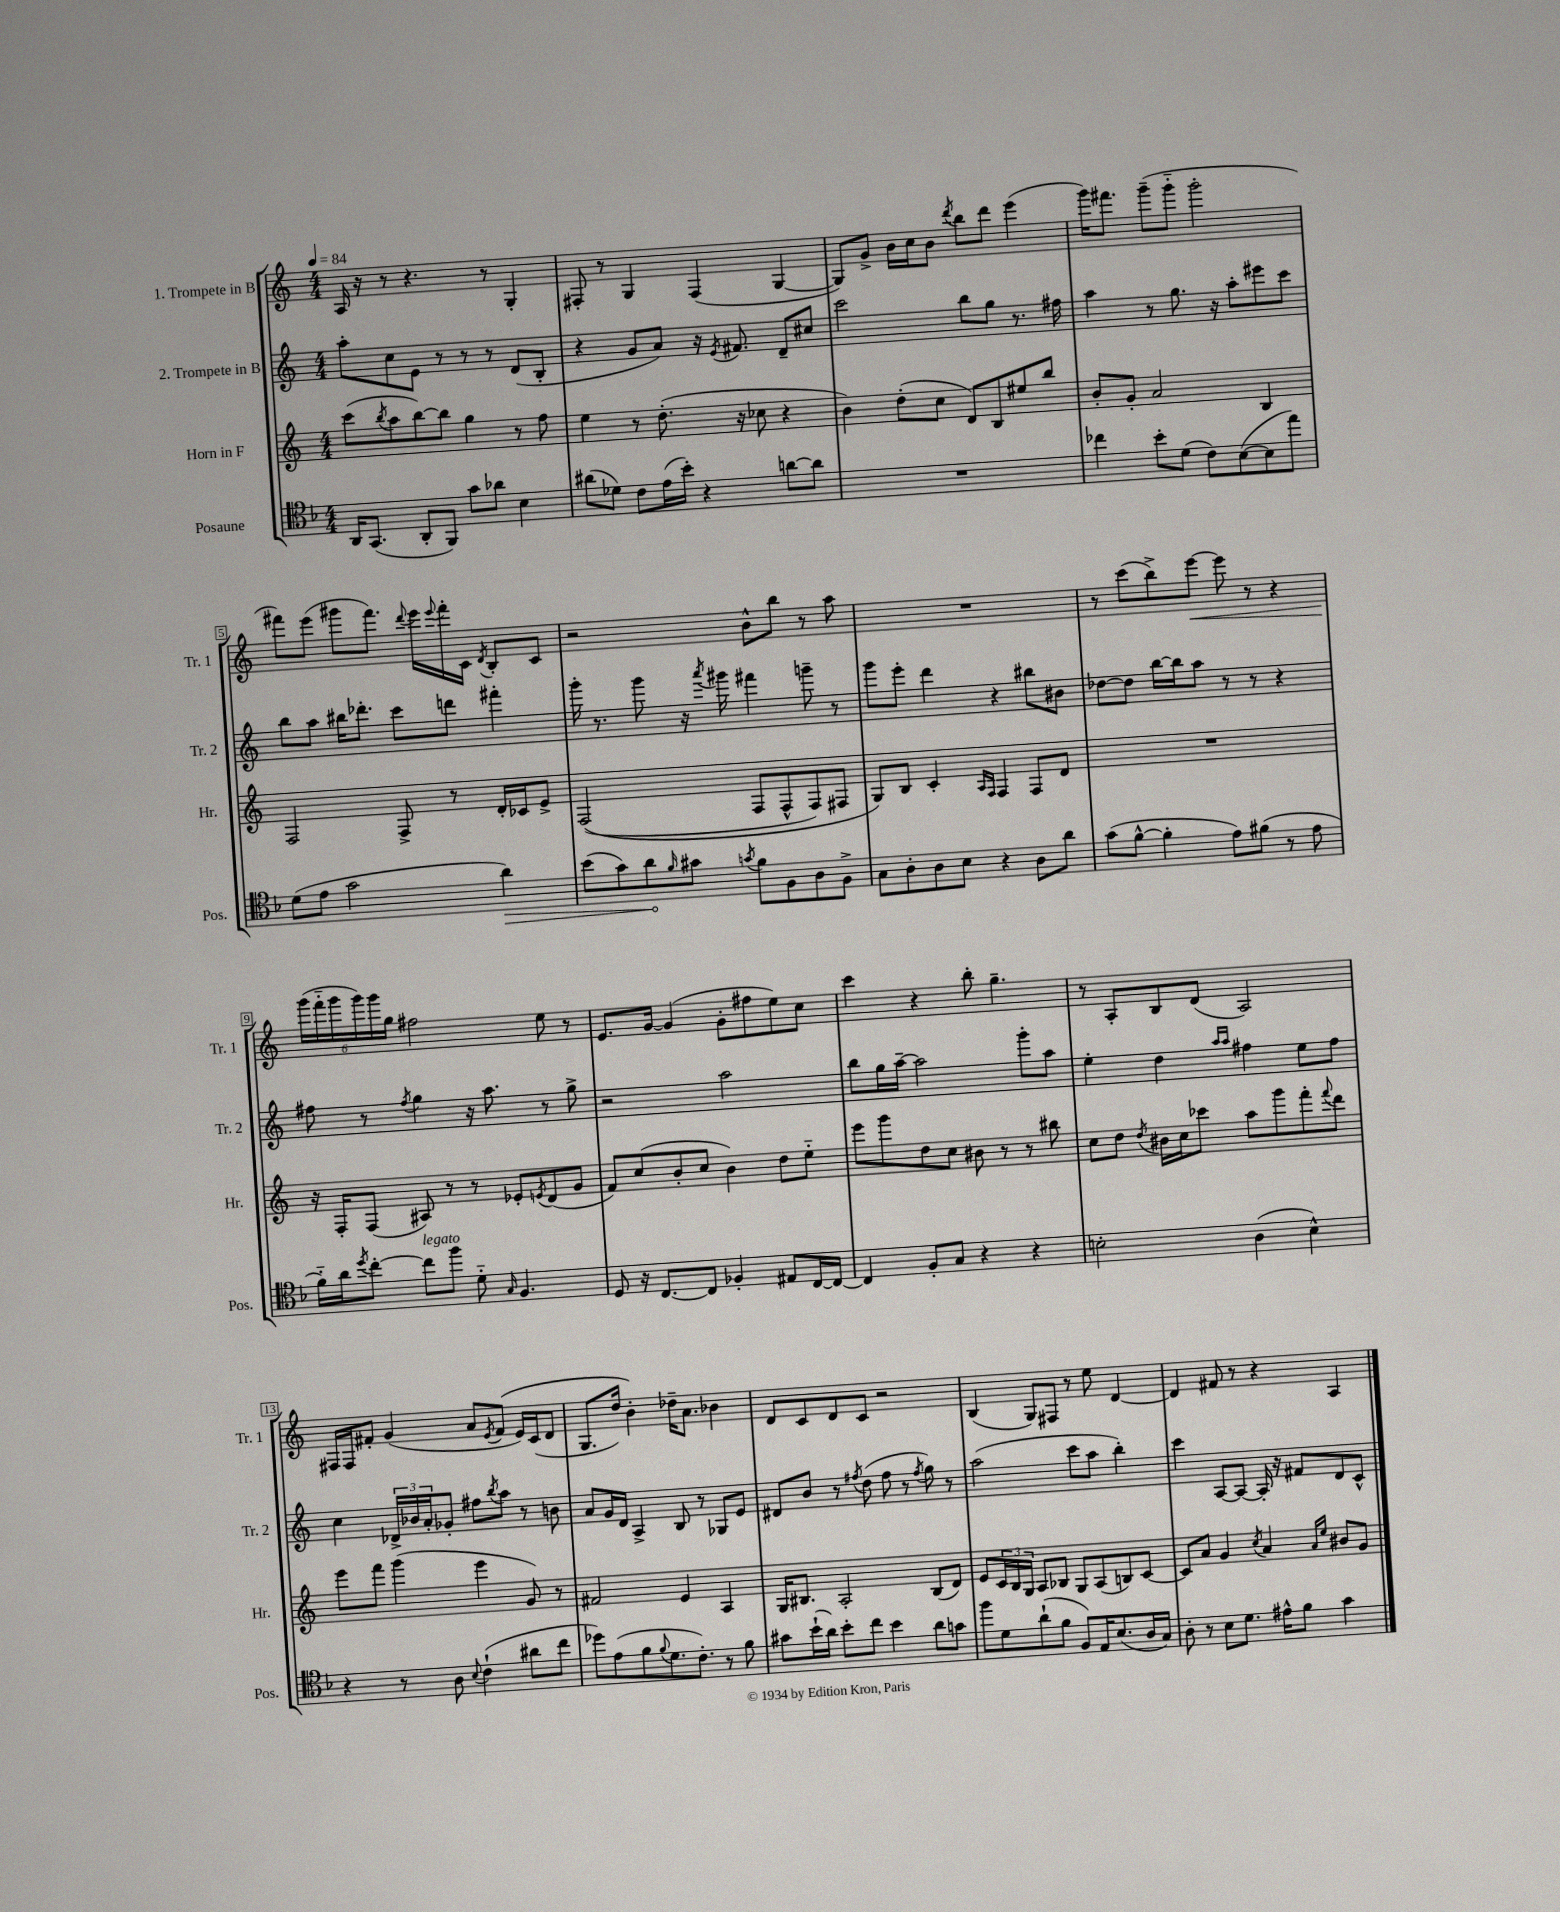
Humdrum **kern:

**kern	**dynam	**kern	**kern	**kern	**dynam
*part4	*part4	*part3	*part2	*part1	*part1
*staff4	*staff4	*staff3	*staff2	*staff1	*staff1
*I"Posaune	*	*I"Horn in F	*I"2. Trompete in B	*I"1. Trompete in B	*
*I'Pos.	*	*I'Hr.	*I'Tr. 2	*I'Tr. 1	*
*clefC4	*	*clefG2	*clefG2	*clefG2	*
*k[b-]	*	*k[]	*k[]	*k[]	*
*M4/4	*	*M4/4	*M4/4	*M4/4	*
*MM84	*	*MM84	*MM84	*MM84	*
=1	=1	=1	=1	=1	=1
16AA/KL	.	(8ccc\L	8aa'\L	16A/	.
(8.GG/J	.	.	.	16r	.
.	.	8qbb/	.	.	.
.	.	8aa\	8cc\	8r	.
8AA'/L	.	[8bb\)	8e\J	4.r	.
8FF/J)	.	8bb\J]	8r	.	.
8g\L	.	4gg\	8r	.	.
8a-X\J	.	.	8r	8r	.
4B-\	.	8r	(8d/L	4G'/	.
.	.	8ff\	8B'/J	.	.
=2	=2	=2	=2	=2	=2
(8a#X\L	.	4ee\	4r	8F#X'/	.
8d-X\J)	.	.	.	8r	.
8c\L	.	8r	8g/L	4G/	.
(16e\L	.	(8.dd'\	8a/J)	.	.
16b-'\JJ)	.	.	.	.	.
4r	.	.	16r	(4F#/	.
.	.	.	8qe/	.	.
.	.	16r	8.f#X/	.	.
.	.	8cc-X\	.	.	.
[8an\L	.	4r	8d~/L	[4G/	.
8a\J]	.	.	8cc#X/J	.	.
=3	=3	=3	=3	=3	=3
1r	.	4b\)	2ccc\	8G/L])	.
.	.	.	.	8g^/J	.
.	.	(8dd'\L	.	16b\LL	.
.	.	.	.	16cc\J	.
.	.	8cc\J	.	8b\J	.
.	.	.	.	8qddd/	.
.	.	8d/L)	8bb\L	8bb\L	.
.	.	8B/	8gg\J	8ddd\J	.
.	.	8ee#X/	8.r	(4eee\	.
.	.	8bb/J	.	.	.
.	.	.	16ff#X\	.	.
=4	=4	=4	=4	=4	=4
4cc-X\	.	8b'/L	4aa\	16ggg\KL)	.
.	.	.	.	8.fff#X\J	.
.	.	8g'/J	.	.	.
8b-'\L	.	2a/	8r	(8ggg~\L	.
(8d\J	.	.	8.gg\	8ggg\J	.
8c\L)	.	.	.	2ggg'\	.
.	.	.	16r	.	.
([8B-\	.	.	8aa'\L	.	.
8B-\]	.	4B/	8eee#X\	.	.
8ee\J)	.	.	8ccc\J	.	.
!!LO:LB:g=z
=5	=5	=5	=5	=5	=5
(8d\L	.	2F/	8bb\L	8fff#X\L)	.
8e\J	.	.	8aa\J	(8eee\J	.
2g\	.	.	16bb#X\KL	8ggg#X\L	.
.	.	.	8.ddd-X'\J	.	.
.	.	.	.	8.fff#\J)	.
.	.	8F^/	8ccc\L	.	.
.	.	.	.	8qqddd/	.
.	.	.	.	16eee\LL	.
.	.	.	.	8qqeee/	.
.	.	8r	8dddn\J	16fff#'\	.
.	.	.	.	16c\JJ	.
.	.	.	.	8qd/	.
!	!LO:HP:b	!	!	!	!
4a\)	>	16d'/LL	4fff#X'\	8B'/L	.
.	.	16c-X/J	.	.	.
.	.	8e^/J	.	8c/J	.
=6	=6	=6	=6	=6	=6
(8b-\L	.	((2F/	16ggg'\	2r	.
.	.	.	8.r	.	.
8g\)	.	.	.	.	.
8a\	.	.	8ggg\	.	.
16qqf/	.	.	.	.	.
8g#X\J	]	.	16r	.	.
.	.	.	8qaaa/	.	.
.	.	.	16ggg#X\	.	.
8qgn/	.	.	.	.	.
8f\L	.	8F/L	4fff#X\	8b^^\L	.
8F\	.	8F^^/	.	8bb\J	.
8A\	.	8F/)	8gggn~\	8r	.
8F^\J	.	8F#X/J	8r	8aa\	.
=7	=7	=7	=7	=7	=7
8G\L	.	8G/L)	8ggg\L	1r	.
8A'\	.	8B/J	8eee'\J	.	.
8A\	.	4c'/	4ddd\	.	.
8B-\J	.	.	.	.	.
.	.	16qqA/LL	.	.	.
.	.	16qqF/JJ	.	.	.
4r	.	4F/	4r	.	.
8A\L	.	8F/L	8bb#X\L	.	.
8a\J	.	8d/J	8b#X\J	.	.
=8	=8	=8	=8	=8	=8
(8g\L	.	1r	[8dd-X\L	8r	.
[8f^^\J	.	.	8dd-\J]	(8ccc\L	.
4f'\]	.	.	[16bb\LL	8bb^\)	.
.	.	.	16bb\J]	.	.
!	!	!	!	!	!LO:HP:b
.	.	.	8aa\J	[8eee\J	<
8e\L)	.	.	8r	8eee\]	.
(8f#X\J	.	.	8r	8r	.
8r	.	.	4r	4r	.
8e\	.	.	.	.	.
!!LO:LB:g=z
=9	=9	=9	=9	=9	=9
16f\LL)	.	16r	8ff#X\	(24ggg\LL	.
.	.	.	.	24fff\	[
16a\J	.	16F'/KL	.	.	.
.	.	.	.	24ggg\	.
8qdd/	.	.	.	.	.
[8cc'\J	.	(8F/J	8r	24ggg\)	.
.	.	.	.	24ggg\	.
.	.	.	.	24gg\JJ	.
.	.	.	8qff#/	.	.
!LO:TX:a:i:t=legato	!	!	!	!	!
8cc\L]	.	8A#X/)	4gg\	2ff#X\	.
8ff\J	.	8r	.	.	.
8d\	.	8r	16r	.	.
.	.	.	8.aa\	.	.
16qqG/	.	.	.	.	.
4.F/	.	8e-X'/L	.	.	.
.	.	8qen/	.	.	.
.	.	(8d/	8r	8ee\	.
.	.	8g/J	8gg^\	8r	.
=10	=10	=10	=10	=10	=10
8D/	.	8f/L)	2r	8.e/L	.
16r	.	(8cc/	.	.	.
[8.C/L	.	.	.	[16g/Jk	.
.	.	8b'/	.	(4g/]	.
8C/J]	.	8cc/J	.	.	.
4F-X'/	.	4b\)	2aa\	8g'\L	.
.	.	.	.	8ff#X\	.
8E#X/L	.	8dd\L	.	8ee\)	.
[16C/L	.	8ee\J	.	8cc\J	.
16C/JJ_	.	.	.	.	.
=11	=11	=11	=11	=11	=11
4C/]	.	8eee\L	8bb\L	4ccc\	.
.	.	8ggg\	16gg\L	.	.
.	.	.	[16aa~\JJ	.	.
8F'/L	.	8dd\	2aa\]	4r	.
8G/J	.	8cc\J	.	.	.
4r	.	8b#X\	.	8bb'\	.
.	.	8r	.	4.gg~\	.
4r	.	8r	8ggg'\L	.	.
.	.	8bb#X\	8aa\J	.	.
=12	=12	=12	=12	=12	=12
2Bn'\	.	8cc\L	4ee'\	8r	.
.	.	8dd\J	.	8A'/L	.
.	.	8qdd/	.	.	.
.	.	16b#X\LL	4dd\	8B/	.
.	.	16cc\J	.	.	.
.	.	8ccc-X\J	.	(8d/J	.
.	.	.	16qqaa/LL	.	.
.	.	.	16qqaa/JJ	.	.
(4A\	.	8aa\L	4ff#X\	2A/)	.
.	.	8ggg\	.	.	.
4B^^\)	.	8fff'\	8ee\L	.	.
.	.	8qqfff/	.	.	.
.	.	8ddd\J	8ff#\J	.	.
!!LO:LB:g=z
=13	=13	=13	=13	=13	=13
4r	.	8eee\L	4cc\	16F#X/LL	.
.	.	.	.	16F#/J	.
.	.	8fff\J	.	8f#X'/J	.
8r	.	(4ggg\	24d-X^/LL	(4g/	.
.	.	.	24b-X/	.	.
.	.	.	24a'/J	.	.
8A\	.	.	8g-X'/J	.	.
8qqB-/	.	.	.	.	.
(4c`\	.	4eee\	8ff#X\L	8a/L	.
.	.	.	8qbb/	8qe/	.
.	.	.	8aa\J	(8f#/J	.
8a#X\L	.	8g/)	8r	16e/LL)	.
.	.	.	.	(16c/J	.
8cc\J	.	8r	8bn\	8d/J	.
=14	=14	=14	=14	=14	=14
8dd-X\L)	.	2f#X/	8a/L	8.G/L	.
(8e\	.	.	16g/L	.	.
.	.	.	16d/JJ	16dd/Jk)	.
8f\	.	.	4A^/	4b'\)	.
8qqf/	.	.	.	.	.
8.d\	.	.	.	.	.
.	.	4e/	8B/	16dd-X~\KL	.
8.c'\J)	.	.	.	8.a\J	.
.	.	.	8r	.	.
8r	.	4A/	8G-X/L	4b-X\	.
8f\	.	.	8e/J	.	.
=15	=15	=15	=15	=15	=15
8g#X\L	.	16G/KL	8d#X/L	8d/L	.
.	.	8.B#X/J	.	.	.
(16b-`\L	.	.	8b/J	8c/	.
16a\JJ)	.	.	.	.	.
8b-'\L	.	2A'/	8r	8d/	.
.	.	.	8qff#X/	.	.
8cc\J	.	.	(8dd\	8c/J	.
4b-\	.	.	8ff#\	2r	.
.	.	.	8r	.	.
.	.	.	8qff#/	.	.
8a\L	.	(8B#/L	8gg\)	.	.
8gn\J	.	8d/J)	8r	.	.
=16	=16	=16	=16	=16	=16
8ff\L	.	8e/L	(2aa\	(4B/	.
8d\	.	24c/L	.	.	.
.	.	24B/	.	.	.
.	.	24G/JJ	.	.	.
(8a`\	.	8A/L	.	8G/L)	.
8f\J	.	8B-X/J	.	8F#X/J	.
8F/L)	.	8G/L	8ccc\L	8r	.
16E/K	.	(8A/	8aa\J	8ee\	.
(8.B-/	.	.	.	.	.
.	.	8Bn/)	4bb'\)	[4d/	.
16A/L	.	[8c/J	.	.	.
16G/JJ)	.	.	.	.	.
=17	=17	=17	=17	=17	=17
8A'\	.	8c/L]	4ccc\	4d/]	.
8r	.	8a/J	.	.	.
8B-\L	.	4g/	[8A/L	8f#X/	.
8.d\J	.	.	8A/J_	8r	.
.	.	8qcc/	.	.	.
.	.	4a/	16A'/]	4r	.
16e#X^^\KL	.	.	16r	.	.
8f\J	.	.	8f#X/L	.	.
.	.	16qqa/LL	.	.	.
.	.	16qqee/JJ	.	.	.
4g\	.	8b#X/L	8d/	4A/	.
.	.	8g/J	8c^^/J	.	.
==	==	==	==	==	==
*-	*-	*-	*-	*-	*-
